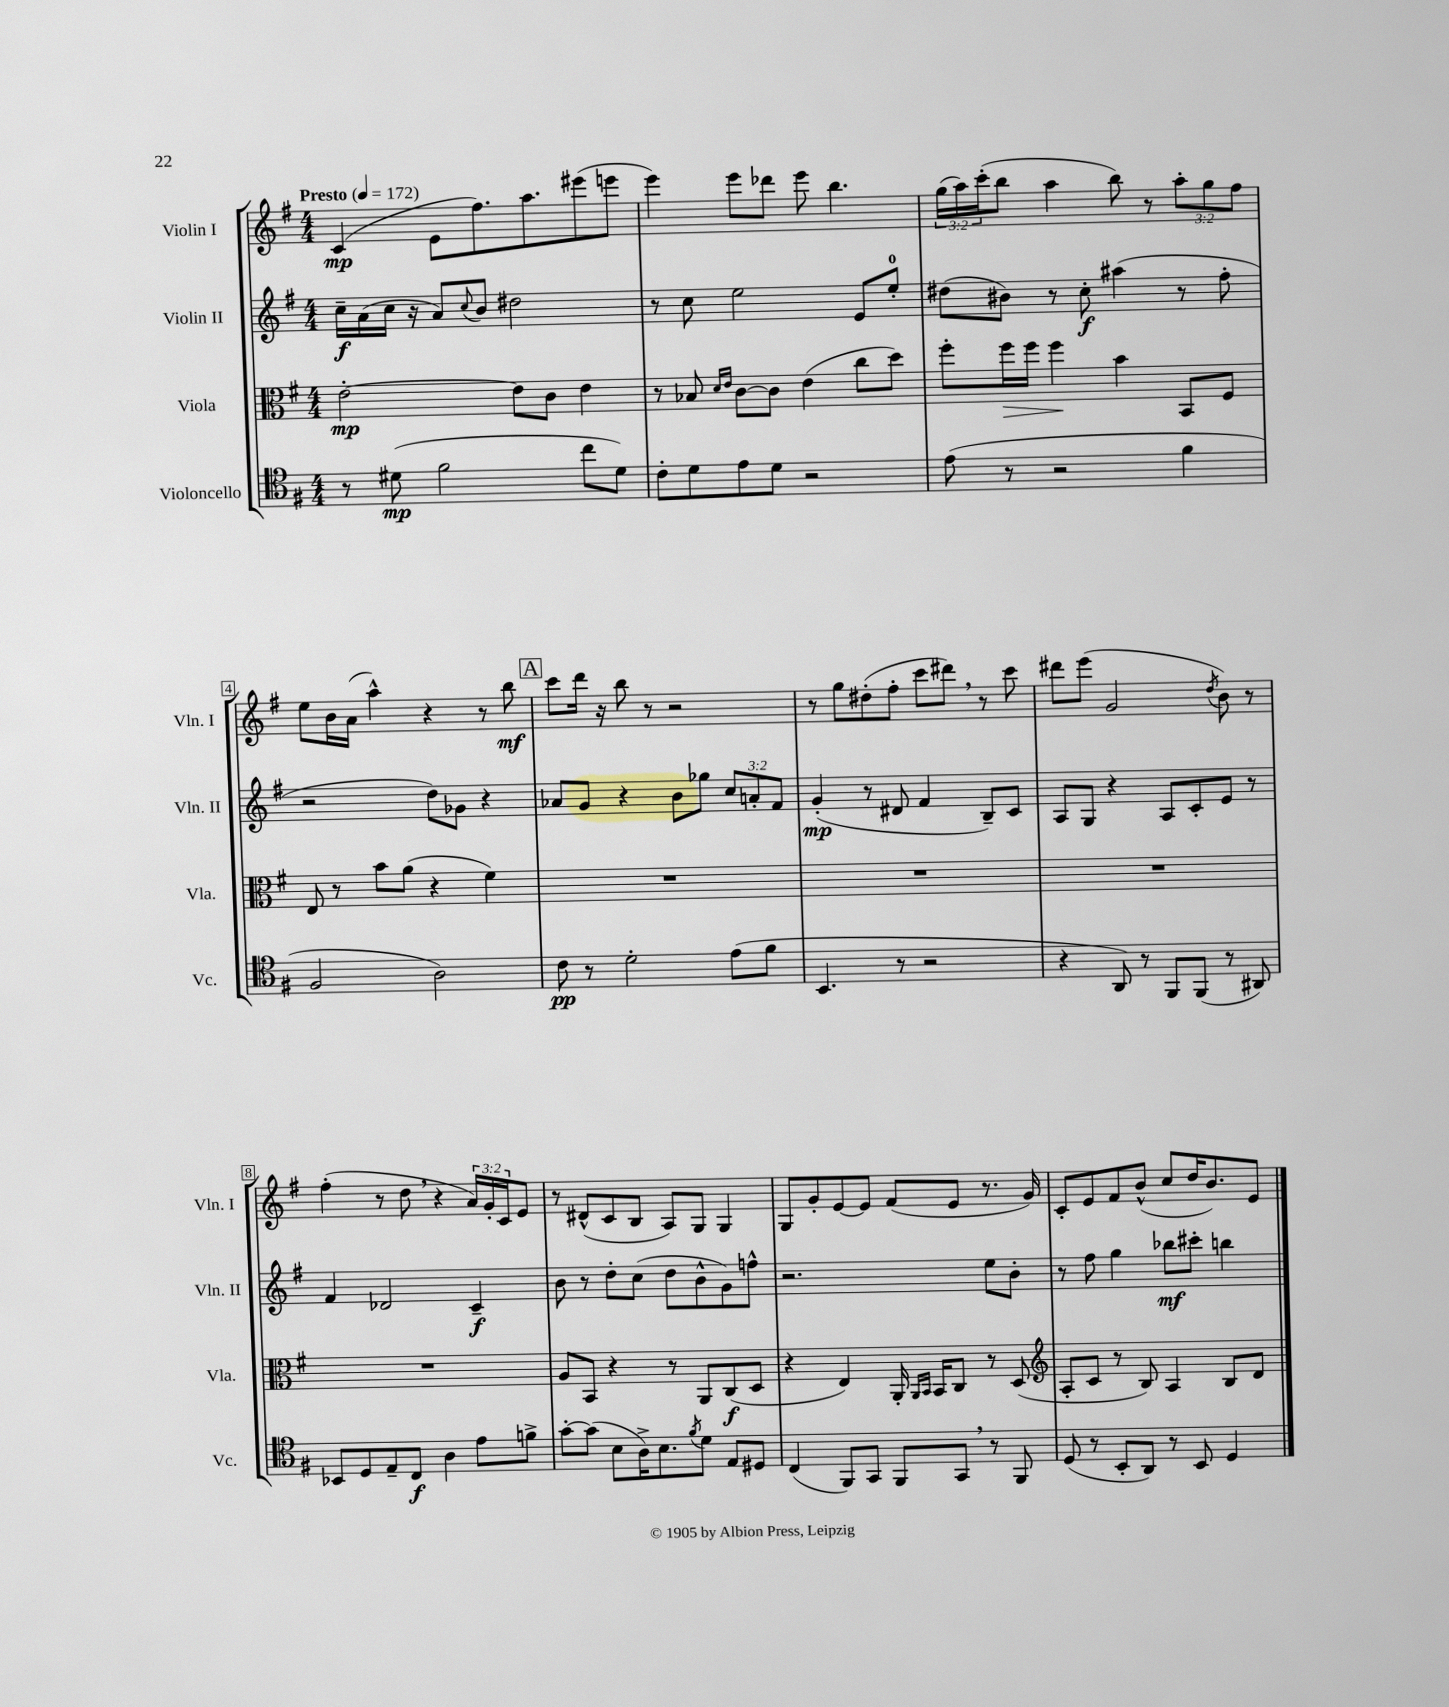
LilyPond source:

<<
\new StaffGroup <<
\new Staff = "s0" \with { instrumentName = "Violin I" shortInstrumentName = "Vln. I" } {
    \clef treble \key g \major \numericTimeSignature \time 4/4 \override Staff.TupletNumber.text = #tuplet-number::calc-fraction-text \tempo "Presto" 4 = 172
    c'4\mp( e'8 fis''8.) a''8. eis'''8( e'''8 |
    e'''4) e'''8 des'''8 e'''8 b''4. |
    \tuplet 3/2 { g''16( a''16) c'''16-.( } b''8 a''4 b''8) r8 \tuplet 3/2 { a''8-. g''8 fis''8 } |
    e''8 b'16 a'16( a''4-^) r4 r8 b''8\mf |
    \mark \markup { \box "A" } c'''8 d'''16 r16 b''8 r8 r2 |
    r8 g''8 dis''8-.( fis''8-. c'''8 dis'''8) \breathe r8 c'''8 |
    dis'''8 e'''8( g'2 \acciaccatura { d''8 } b'8) r8 |
    fis''4-.( r8 d''8 \breathe r4 \tuplet 3/2 { a'16) g'16-. c'16 } e'8 |
    r8 dis'8-^( c'8 b8 a8) g8 g4 |
    g8 g'8-. e'8~ e'8 fis'8( e'8 r8. g'16) |
    c'8-. e'8 fis'8 b'8-^( c''8 d''16 b'8.) e'8 \bar "|." |
}
\new Staff = "s1" \with { instrumentName = "Violin II" shortInstrumentName = "Vln. II" } {
    \clef treble \key g \major \numericTimeSignature \time 4/4 \override Staff.TupletNumber.text = #tuplet-number::calc-fraction-text
    c''16--\f a'16( c''16 r16 a'8) \appoggiatura { c''8 } b'8 dis''2 |
    r8 c''8 e''2 e'8 e''8-0-. |
    dis''8( bis'8) r8 c''8-.\f ais''4( r8 fis''8-. |
    r2 d''8) ges'8 r4 |
    \mark \markup { \box "A" } aes'8 g'8 r4 b'8 ges''8 \tuplet 3/2 { c''8 a'8-. fis'8 } |
    g'4-.\mp( r8 dis'8 fis'4 b8--) c'8 |
    a8 g8 r4 a8 c'8-. e'8 r8 |
    fis'4 des'2 c'4--\f |
    b'8 r8 d''8-. c''8( d''8 b'8-^ g'8) f''8-^ |
    r2. e''8 b'8-. |
    r8 fis''8 g''4 bes''8\mf cis'''8-. b''4 \bar "|." |
}
\new Staff = "s2" \with { instrumentName = "Viola" shortInstrumentName = "Vla." } {
    \clef alto \key g \major \numericTimeSignature \time 4/4
    e'2~-.\mp e'8 c'8 e'4 |
    r8 bes8 \grace { d'16 e'16 } c'8~ c'8 e'4( c''8 d''8) |
    fis''8-. fis''16\> fis''16 fis''4\! b'4 b,8 fis8 |
    e8 r8 b'8 a'8( r4 fis'4) |
    \mark \markup { \box "A" } R1 |
    R1 |
    R1 |
    R1 |
    a8 b,8 r4 r8 a,8 c8\f( d8 |
    r4 e4) a,16-. \grace { a,16 b,16 } b,16 c8 r8 d8( |
    \clef treble a8-. c'8 r8 b8) a4 b8 d'8 \bar "|." |
}
\new Staff = "s3" \with { instrumentName = "Violoncello" shortInstrumentName = "Vc." } {
    \clef tenor \key g \major \numericTimeSignature \time 4/4
    r8 dis'8\mp( fis'2 c''8 dis'8) |
    c'8-. d'8 e'8 d'8 r2 |
    e'8( r8 r2 fis'4 |
    fis2 a2) |
    \mark \markup { \box "A" } c'8\pp r8 d'2-. e'8( fis'8 |
    b,4. r8 r2 |
    r4 a,8) r8 fis,8 fis,8( r8 ais,8) |
    bes,8 d8 e8-- c8\f a4 e'8 f'8-> |
    g'8~-. g'8( b8 a16->) b8. \acciaccatura { fis'8 } d'8 e8 dis8 |
    c4( fis,8) g,8 fis,8 g,8 \breathe r8 fis,8 |
    d8( r8 b,8-. a,8) r8 b,8 d4 \bar "|." |
}
>>
>>
\layout { \context { \Score \override BarNumber.stencil = #(make-stencil-boxer 0.1 0.3 ly:text-interface::print) } }
